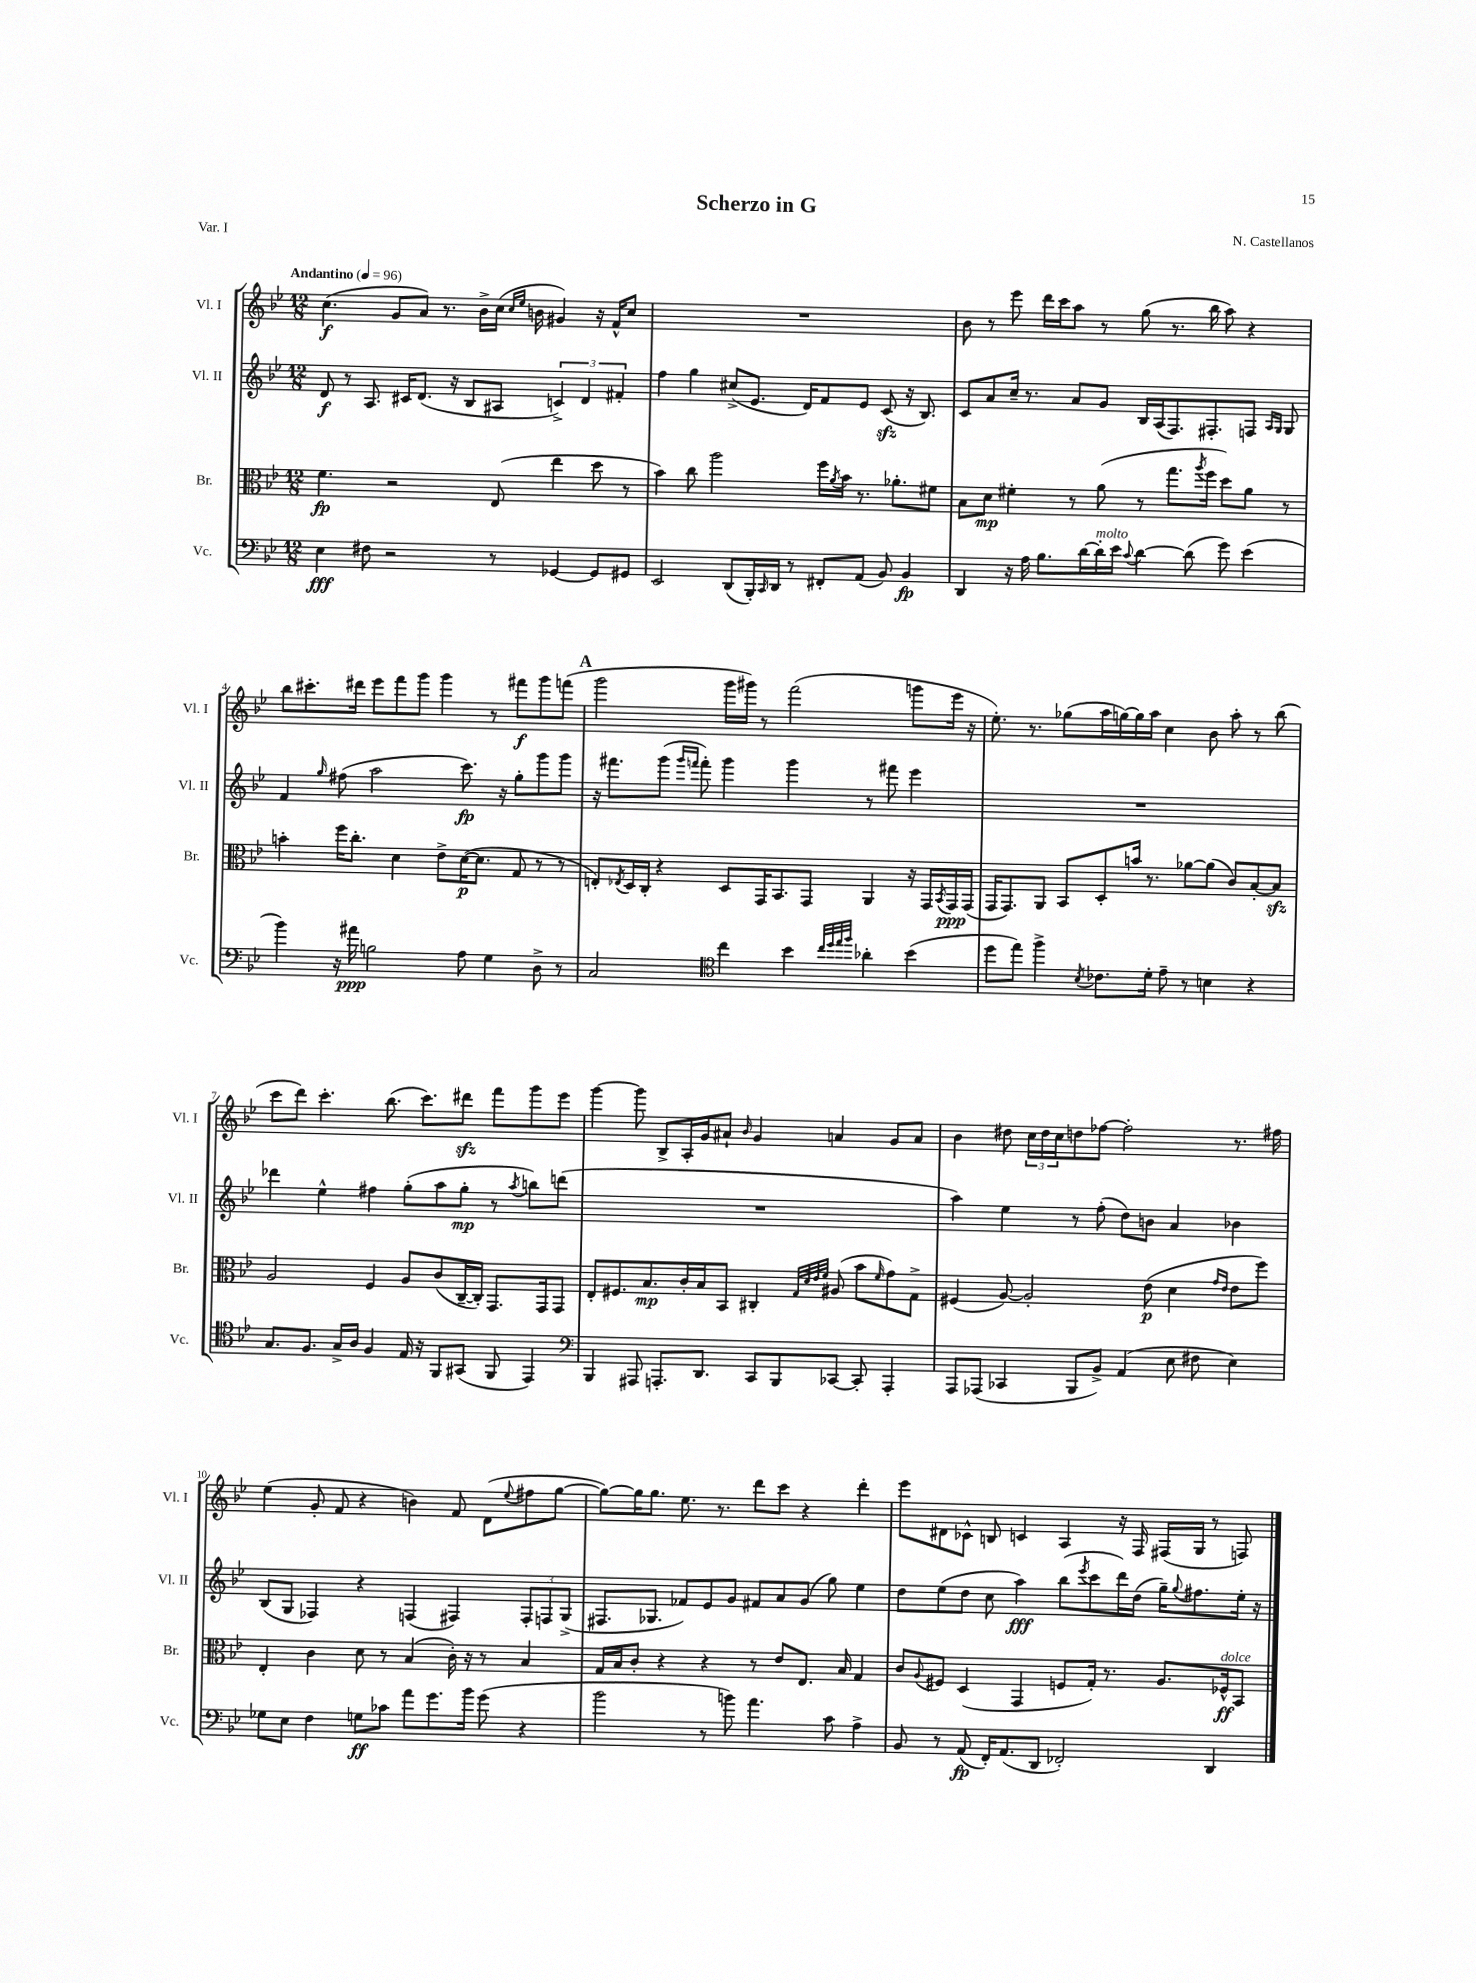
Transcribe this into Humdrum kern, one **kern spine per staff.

**kern	**kern	**kern	**kern
*staff4	*staff3	*staff2	*staff1
*clefF4	*clefC3	*clefG2	*clefG2
*k[b-e-]	*k[b-e-]	*k[b-e-]	*k[b-e-]
*M12/8	*M12/8	*M12/8	*M12/8
*MM96	*MM96	*MM96	*MM96
4E-	4.f	8d	(4.cc
.	.	8r	.
8F#	.	8.A	.
2r	2r	.	8g
.	.	16c#	.
.	.	(8.d	8a)
.	.	.	8.r
.	.	16r	.
.	.	8B-	.
.	.	.	16b-^
8r	(8E-	8A#	(16cc
.	.	.	16qqcc
.	.	.	16qqee-
.	.	.	16b
[4GG-	4ee-	6c^)	4g#)
.	.	6d	.
8GG-]	8dd	.	16r
.	.	.	16f^^
.	.	6f#'	.
8GG#	8r	.	8cc
=	=	=	=
2EE-	4b-)	4ff	1.r
.	8cc	4gg	.
.	2aa	.	.
(8DD	.	(8cc#^	.
16BBB-')	.	8.e-	.
16qqCC	.	.	.
16DD	.	.	.
8r	.	.	.
.	.	16d)	.
8FF#'	16ff	8f	.
.	8qa	.	.
.	16b-	.	.
(8AA	8.r	8e-	.
8BB-)	.	(8c	.
.	8.a-'	.	.
4BB-	.	16r	.
.	.	8.B-)	.
.	8f#	.	.
=	=	=	=
4DD	8B-	8c	8b-
.	8d	8a	8r
16r	4f#'	16cc~	8eee-
16A	.	8.r	.
8.B-	.	.	16ddd
.	.	.	16ccc
.	8r	8a	8aa
[16d	.	.	.
16d']	(8a	8g	8r
16e-	.	.	.
8qqc	.	.	.
[4d	8r	16B-	(8gg
.	.	(16A	.
.	8.gg	8.F)	8.r
(8d]	.	.	.
.	8qaa	.	.
.	16ff	8.F#'	16bb-
8g)	8dd)	.	8aa)
(4e-	8a	8F	4r
.	.	16qqA	.
.	.	16qqG	.
.	8r	8G	.
=	=	=	=
4b-)	4b'	4f	8bb-
.	.	.	8.ccc#'
.	.	16qqgg	.
16r	16ff	(8ff#	.
16a#	8.cc'	.	16ddd#
2B	.	2aa	8eee-
.	4d	.	8fff
.	.	.	8ggg
.	8e-^	.	4ggg
8A	([16d	8.ccc)	.
.	8.d]	.	.
4G	.	.	8r
.	.	16r	.
.	8G	8gg'	8fff#
8D^	8r	8ggg	8ggg
8r	8r	8ggg	(8fff
=	=	=	=
2C	8E')	16r	2ggg
.	.	8.fff#	.
.	8qE-	.	.
.	16D	.	.
.	16C'	.	.
.	4r	(8ggg	.
.	.	16qqggg	.
.	.	16qqfff	.
.	.	8fff')	.
*clefC4	*	*	*
4cc	8D	4ggg	16ggg
.	.	.	16ggg#)
.	16GG	.	8r
.	8.BB-	.	.
4b-	.	4ggg	(2fff
.	8GG	.	.
32qqcc	.	.	.
32qqdd	.	.	.
32qqee-	.	.	.
32qqff	.	.	.
4a-'	4AA	8r	.
.	.	8fff#	.
(4b-	16r	4eee-	8ggg
.	16GG	.	.
.	8qBB-	.	.
.	16GG	.	16eee-
.	(16GG	.	16r
=	=	=	=
8dd	16GG	1.r	8.ee-')
.	8.GG)	.	.
8ee-)	.	.	.
.	.	.	8.r
4ff^	8AA	.	.
.	8BB-	.	(8gg-
8qB-	.	.	.
8.c-	8D'	.	16aa
.	.	.	[16gg)
.	16b	.	16gg]
16d'	8.r	.	16aa
8e-~	.	.	4cc
8r	[8a-	.	.
4B	(8a-]	.	8b-
.	8c)	.	8aa'
4r	[8B-'	.	8r
.	8B-]	.	(8bb-
=	=	=	=
8.G	2A	4ddd-	8ccc
.	.	.	8ddd)
8.F	.	.	.
.	.	4ee-^^	4.ccc'
16G^	.	.	.
16A	.	.	.
4F	4F	4ff#	.
.	.	.	(8.bb-
16E-	8A	(8gg'	.
16r	.	.	8.ccc)
8FF	(8c	8aa	.
(8GG#	[16C~	8gg'	8ddd#
.	16C'])	.	.
8FF	8.GG	8r	8fff
.	.	8qaa	.
4EE-)	.	8bb)	8ggg
.	16GG	.	.
.	8GG	(8ddd	8eee-
=	=	=	=
*clefF4	*	*	*
4BBB-	8E-'	1.r	[4ggg
.	8.F#	.	.
8AAA#	.	.	8ggg]
.	8.B-	.	.
8.AAA'	.	.	8B-^
.	16c'	.	16A'
8.DD	16B-	.	16g
.	8BB-	.	8a#`
.	.	.	16qqb-
8CC	4C#'	.	4g
8BBB-	.	.	.
.	32qqG	.	.
.	32qqd	.	.
.	32qqe-	.	.
.	32qqf	.	.
[8CC-	(8A#	.	4a
8CC-']	8b-	.	.
.	16qqf	.	.
4AAA'	8g)	.	8g
.	8G^	.	8a
=	=	=	=
8AAA	(4F#	4aa)	4b-
(8AAA-	.	.	.
4CC-	[8A)	4ee-	8dd#
.	2A']	.	24cc
.	.	.	24dd#
.	.	.	24cc
8BBB-	.	8r	8dd
8BB-^)	.	(8ff'	[8ff-
(4AA	.	8dd)	2ff-']
.	(8e-	8b	.
8E-	4d	4a	.
8F#	.	.	.
.	16qqg	.	.
.	16qqe-	.	.
4E-)	8e-	4b-	8.r
.	8ff)	.	.
.	.	.	16ff#
=	=	=	=
8G-	4E-'	(8B-	(4ee-
8E-	.	8G	.
4F	4c	4F-)	8g'
.	.	.	8f
8G	8d	4r	4r
8c-	8r	.	.
8a	(4B-	(4F	4b)
8.g	.	.	.
.	16c')	4F#)	8f
16b-	16r	.	.
(8g	8r	.	(8d
.	.	.	8qqee-
4r	4B-	12F#'	8ff#
.	.	12F	.
.	.	.	[8gg
.	.	(12G^	.
=	=	=	=
2b-	16G	8.F#	8gg_)
.	16B-	.	.
.	8c'	.	16gg]
.	.	8.G-	8.gg
.	4r	.	.
.	.	8f-)	8.ee-
8r	4r	8e-	.
.	.	.	8.r
8b)	.	8g	.
4.a	8r	8f#	8ddd
.	8e-	8a	8ccc
.	8.E-	(8g	4r
8c	.	8gg)	.
.	16B-	.	.
4A^	4G	4ee-	4ddd'
=	=	=	=
8BB-	8c	8dd	8eee-
.	8qqA	.	.
8r	8F#	(8ee-	8d#
(8AA	(4D	8dd	8c-^^
16FF')	.	8cc	8B
(8.AA	.	.	.
.	4GG	4aa)	4c
8DD	.	.	.
2FF-')	8F	(8bb-	4A
.	.	8qeee-	.
.	16G')	8ccc	.
.	8.r	.	.
.	.	16ddd)	16r
.	.	(16dd	16F
.	8.A	16gg~)	(16F#
.	.	8qqgg	.
.	.	8.ff#	16G
4DD	.	.	8r
.	16F-^^	.	.
.	8BB-	16ee-'	8F)
.	.	16r	.
==	==	==	==
*-	*-	*-	*-
